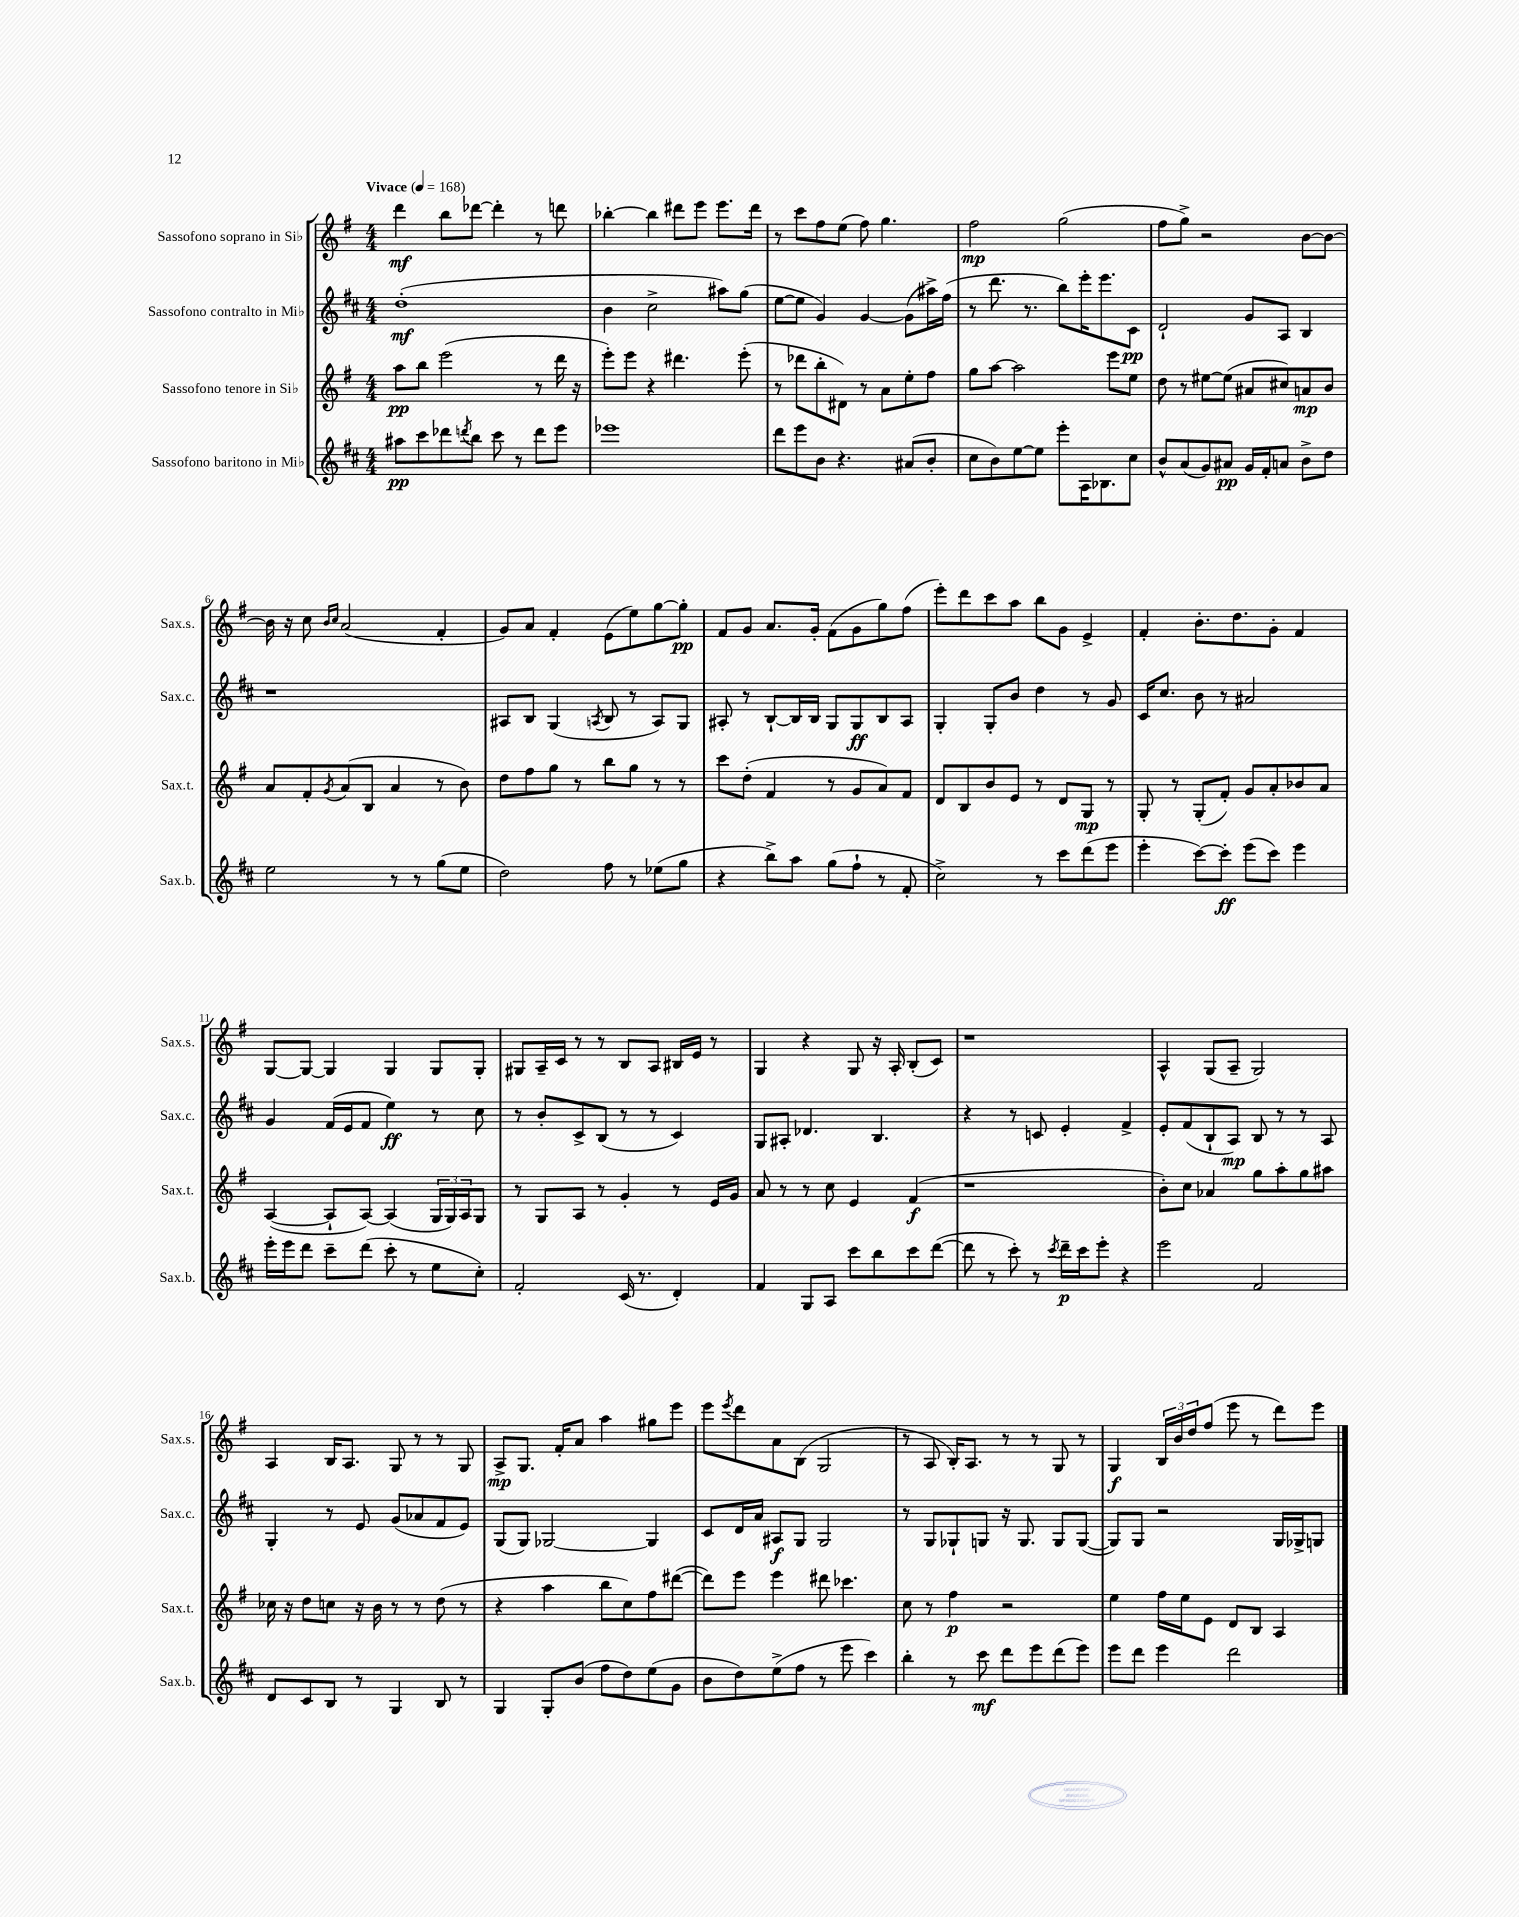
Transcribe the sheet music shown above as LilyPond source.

<<
\new StaffGroup <<
\new Staff = "s0" \with { instrumentName = "Sassofono soprano in Sib" shortInstrumentName = "Sax.s." } {
    \clef treble \key g \major \numericTimeSignature \time 4/4 \tempo "Vivace" 4 = 168
    d'''4\mf b''8 des'''8~ des'''4-. r8 d'''8 |
    bes''4~-. bes''4 dis'''8 e'''8 e'''8. dis'''16 |
    r8 c'''8 fis''8 e''8( fis''8) g''4. |
    fis''2\mp g''2( |
    fis''8 g''8->) r2 b'8~ b'8~ |
    b'16 r16 c''8 \grace { b'16 c''16 } a'2( fis'4-. |
    g'8) a'8 fis'4-. e'8( e''8) g''8~ g''8-.\pp |
    fis'8 g'8 a'8. g'16-. fis'8( g'8 g''8) fis''8( |
    e'''8-.) d'''8 c'''8 a''8 b''8 g'8 e'4-> |
    fis'4-. b'8.-. d''8. g'8-. fis'4 |
    g8~ g8~ g4 g4 g8 g8-. |
    gis8 a16-- c'16 r8 r8 b8 a8 bis16 e'16 r8 |
    g4 r4 g8 r16 a16-. b8-.( c'8) |
    r1 |
    a4-^ g8( a8-- g2) |
    a4 b16 a8. g8 r8 r8 g8 |
    a8->\mp g8. fis'16-. a'8 a''4 gis''8 e'''8 |
    e'''8 \acciaccatura { e'''8 } d'''8 a'8 b8( g2 |
    r8 a8 b16-.) a8. r8 r8 g8 r8 |
    g4\f \tuplet 3/2 { b16 b'16 d''16 } fis''8( e'''8 r8 d'''8) e'''8 \bar "|." |
}
\new Staff = "s1" \with { instrumentName = "Sassofono contralto in Mib" shortInstrumentName = "Sax.c." } {
    \clef treble \key d \major \numericTimeSignature \time 4/4
    d''1-.\mf( |
    b'4 cis''2-> ais''8) g''8( |
    e''8~ e''8 g'4) g'4~ g'8( ais''16->) fis''16( |
    r8 d'''8. r8. b''8) e'''16-. e'''8. cis'8\pp |
    d'2-! g'8 a8 b4 |
    r1 |
    ais8 b8 g4( \acciaccatura { a8 } b8 r8 a8) g8 |
    ais8-. r8 b8~-! b16 b16 g8 g8\ff b8 ais8 |
    g4-. g8-. b'8 d''4 r8 g'8 |
    cis'16 cis''8. b'8 r8 ais'2 |
    g'4 fis'16( e'16 fis'8 e''4\ff) r8 cis''8 |
    r8 b'8-. cis'8-> b8( r8 r8 cis'4) |
    g8 ais8-. des'4. b4. |
    r4 r8 c'8 e'4-. fis'4-> |
    e'8-. fis'8( b8-! a8\mp) b8 r8 r8 a8 |
    g4-. r8 e'8 g'8( aes'8 fis'8 e'8) |
    g8( g8) ges2~ ges4 |
    cis'8 d'16 a'16 ais8\f g8 g2 |
    r8 g8 ges8-! g8 r16 g8. g8 g8~( |
    g8) g8 r2 g16 ges16-> g8 \bar "|." |
}
\new Staff = "s2" \with { instrumentName = "Sassofono tenore in Sib" shortInstrumentName = "Sax.t." } {
    \clef treble \key g \major \numericTimeSignature \time 4/4
    a''8\pp b''8 e'''2( r8 d'''16 r16 |
    e'''8-.) e'''8 r4 dis'''4. e'''8-.( |
    r8 des'''8 b''8-. dis'8) r8 a'8 e''8-. fis''8 |
    g''8 a''8~ a''2 e'''8 e''8 |
    d''8 r8 eis''8~ eis''8( ais'8 cis''8) a'8\mp b'8 |
    a'8 fis'8-. \acciaccatura { g'8 } a'8( b8 a'4 r8 b'8) |
    d''8 fis''8 g''8 r8 b''8 g''8 r8 r8 |
    c'''8 d''8-.( fis'4 r8 g'8 a'8) fis'8 |
    d'8 b8 b'8 e'8 r8 d'8 g8\mp r8 |
    g8-. r8 g8-.( fis'8-.) g'8 a'8-. bes'8 a'8 |
    a4~( a8-! a8~) a4( \tuplet 3/2 { g16 g16) a16 } g8 |
    r8 g8 a8 r8 g'4-. r8 e'16 g'16 |
    a'8 r8 r8 c''8 e'4 fis'4\f( |
    r1 |
    b'8-.) c''8 aes'4 g''8 a''8-. g''8 ais''8 |
    ces''16 r16 d''8 c''8 r16 b'16 r8 r8 d''8( r8 |
    r4 a''4 b''8 c''8) fis''8 dis'''8~( |
    dis'''8) e'''8 e'''4 dis'''8 ces'''4. |
    c''8 r8 fis''4\p r2 |
    e''4 fis''16 e''16 e'8 d'8 b8 a4 \bar "|." |
}
\new Staff = "s3" \with { instrumentName = "Sassofono baritono in Mib" shortInstrumentName = "Sax.b." } {
    \clef treble \key d \major \numericTimeSignature \time 4/4
    ais''8\pp cis'''8 des'''8 \acciaccatura { d'''8 } b''8 cis'''8 r8 d'''8 e'''8 |
    ees'''1 |
    d'''8 e'''8 b'8 r4. ais'8( b'8-. |
    cis''8 b'8) e''8~ e''8 e'''8-. a16 bes8. cis''8 |
    b'8-^ a'8( g'8) ais'8\pp g'16 fis'16-. a'8 b'8-> d''8 |
    e''2 r8 r8 g''8( e''8 |
    d''2) fis''8 r8 ees''8( g''8 |
    r4 b''8->) a''8 g''8( fis''8-! r8 fis'8-. |
    cis''2->) r8 cis'''8 d'''8( e'''8 |
    e'''4-. cis'''8~) cis'''8-.\ff e'''8( cis'''8) e'''4 |
    e'''16-. e'''16 d'''8 cis'''8-- d'''8( cis'''8-. r8 e''8 cis''8-.) |
    fis'2-. cis'16( r8. d'4-.) |
    fis'4 g8 a8 cis'''8 b''8 cis'''8 d'''8~( |
    d'''8 r8 cis'''8-.) r8 \acciaccatura { cis'''8 } d'''16--\p cis'''16 e'''8-. r4 |
    e'''2 fis'2 |
    d'8 cis'8 b8 r8 g4 b8 r8 |
    g4 g8-. b'8( fis''8 d''8) e''8( g'8 |
    b'8 d''8) e''8->( fis''8 r8 e'''8 cis'''4) |
    b''4-. r8 cis'''8\mf d'''8 e'''8 d'''8( e'''8) |
    e'''8 d'''8 e'''4 d'''2 \bar "|." |
}
>>
>>
